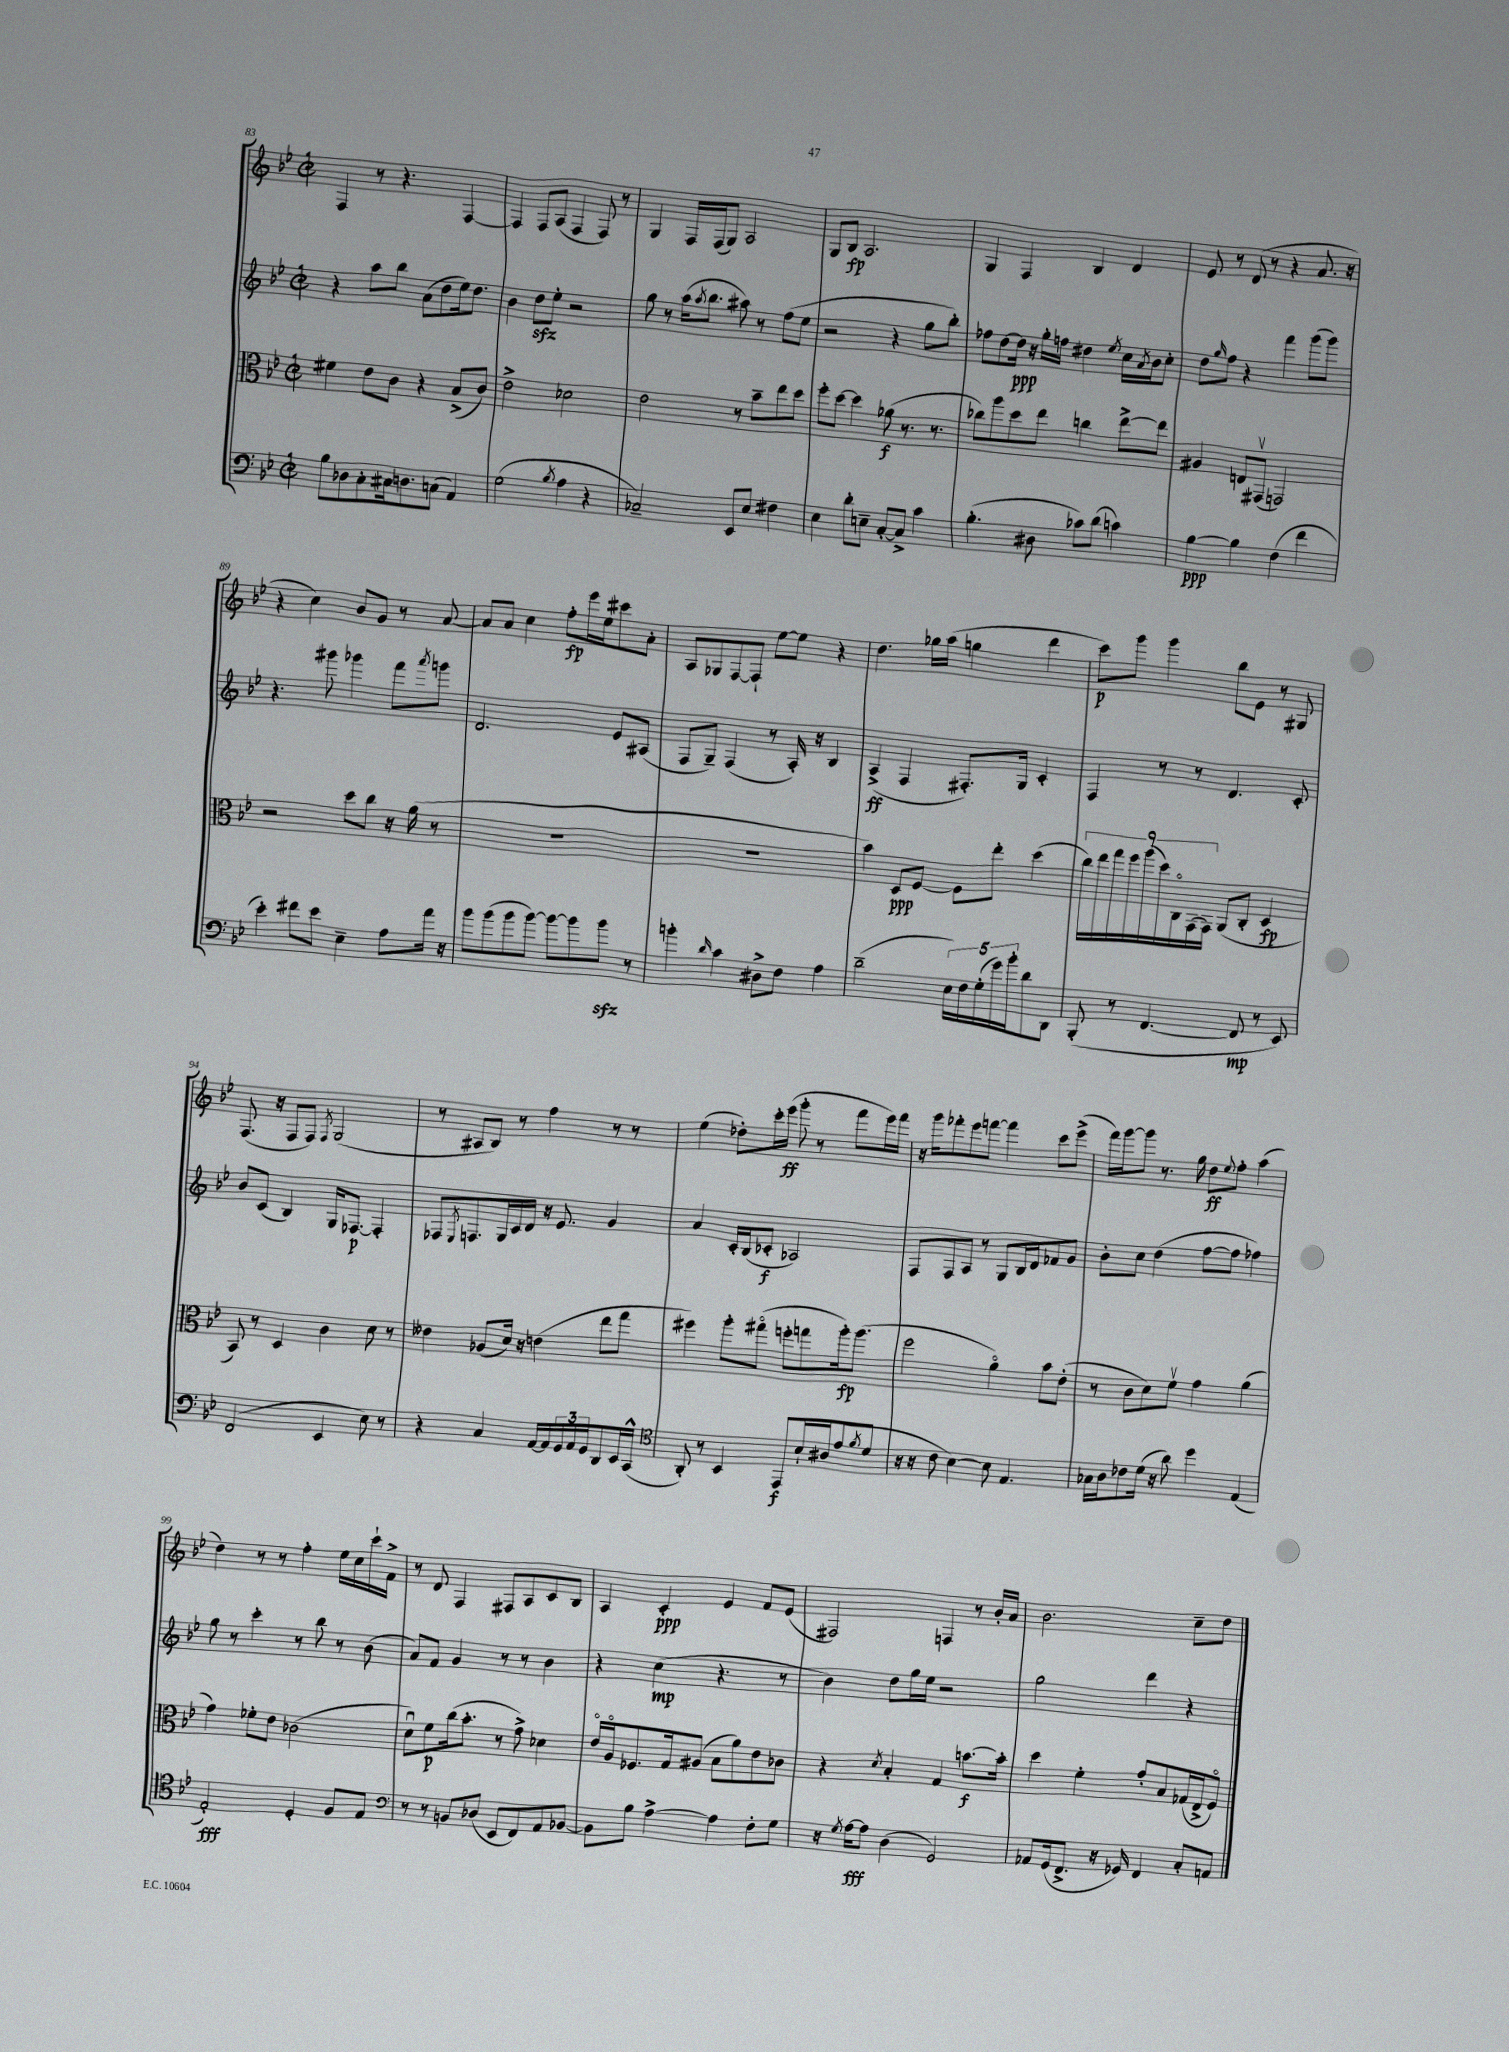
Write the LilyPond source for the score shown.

<<
\new StaffGroup <<
\new Staff = "s0" {
    \clef treble \key bes \major \defaultTimeSignature \time 2/2
    f4 r8 r4. f4~ |
    f4 f8 a8( f4 f8) r8 |
    g4 f16 f16( g8) a2 |
    g8 bes8\fp a2. |
    g4 f4 bes4 d'4 |
    ees'8 r8 d'8( r8 r4 a'8. r16 |
    r4 c''4) bes'8 g'8 r8 a'8~ |
    a'8 a'8 c''4 f''8-.\fp ees'''16 ees''16 cis'''8 a'8-. |
    a8 ges8 f8~ f8-! ees''8~ ees''8 r4 |
    d''4. ges''16 a''16( g''4 d'''4 |
    c'''8\p) g'''8 g'''4 bes''8 ees'8 r8 gis8 |
    f8.( r16 f8 f8) \acciaccatura { f8 } g2( |
    r8 ais8 bes8) r8 f''4 r8 r8 |
    ees''4( des''8-.) c'''16-. ees'''16\ff( g'''8-. r8 f'''8 ees'''16) f'''16 |
    r16 g'''16 fes'''8-. ees'''8 f'''8~ f'''4 c'''8 ees'''8->( |
    f'''16) g'''16~ g'''8 r8. g''16 d''8\ff \appoggiatura { ees''8 } f''8-. a''4( |
    d''4) r8 r8 f''4-. ees''16 c''16 c'''16-! f'16-> |
    r8 d'8 f4 fis8 a8 c'8 bes8 |
    a4 c'4-.\ppp ees'4 f'8 ees'8( |
    fis2) f4 r8 bes'16-. a'16 |
    bes'2. c''8-- d''8 \bar "|." |
}
\new Staff = "s1" {
    \clef treble \key bes \major \defaultTimeSignature \time 2/2
    r4 a''8 bes''8 a'8( d''8 ees''16) d''8. |
    bes'4 d''8\sfz ees''8-. r2 |
    g''8 r8 a''16( \acciaccatura { a''8 } bes''8. ais''8) r8 f''8( ees''8 |
    r2 r4 g''8 bes''8-.) |
    fes''8 d''8~ d''16\ppp r16 g''16-. f''16 dis''4 \acciaccatura { ees''8 } c''16 \acciaccatura { a'8 } bes'16 c''8-. |
    d''8 \grace { g''16 } f''8 r4 f'''4 g'''8( g'''8) |
    r4. gis'''8 ges'''4 f'''8 \acciaccatura { a'''8 } g'''8 |
    d'2. ees'8 ais8( |
    f8 g8--) f4( r8 a16-.) r16 bes4 |
    a4->\ff( f4 fis8.-.) g16 c'4-. |
    f4 r8 r8 d'4. c'8-. |
    bes'8 c'8( bes4) g16 fes8.~\p fes4-. |
    fes8 \acciaccatura { ees8 } f8. g16 c'16 d'16 r16 ees'8. g'4 |
    a'4 c'16-. bes16( ces'8-.\f aes2) |
    f8 f8 a8 r8 g8 bes16 d'16 fes'8 g'8 |
    bes'8-. c''8 d''4( f''8~ f''8 fes''4) |
    g''8 r8 c'''4-. r8 bes''8 r8 bes'8( |
    a'8) f'8 g'4 r8 r8 bes'4 |
    r4 c''4\mp( r4. r8 |
    bes'4) d''8 g''16 ees''16 r2 |
    g''2 d'''4 r4 \bar "|." |
}
\new Staff = "s2" {
    \clef alto \key bes \major \defaultTimeSignature \time 2/2
    fis'4 ees'8 c'8 r4 bes8->( c'8) |
    ees'2-> des'2 |
    ees'2 r8 bes'8-- ees''8 d''8 |
    f''8-. d''8~ d''4 aes'8\f( r8. r8. |
    ces''8) a''8 d''8 ees''8 c''4 ees''8~-> ees''8 |
    ais4 e8 gis,8\upbow( g,2) |
    r2 d''8 c''8 r16 a'16( r8 |
    R1 |
    R1 |
    bes'4) d8\ppp f8~ f8 ees''8-. d''4( |
    \tuplet 9/8 { c''16) ees''16 g''16 f''16 a''16( d''16) c16\flageolet g,16( g,16) } a,8( c8-. d4\fp |
    bes,8) r8 d4 c'4 d'8 r8 |
    eeses'4 aes8( d'16) r16 e'4( ees''8 g''8 |
    fis''4) a''8-. gis''8\flageolet( f''8-. g''8 a''16-.\fp) a''8.( |
    f''2 a'4\flageolet) bes'8 ees'8-.( |
    r8 c'8 d'8) f'8\upbow g'4 a'4( |
    g'4) fes'8-. ees'8 ces'2( |
    d'8\downbow) f'8\p c''16( bes'8.-. r8 g'8->) des'4 |
    ees'16\flageolet a16\flageolet fes8. g16 ais8( bes8 a'8) ees'8 ces'8 |
    r4 \acciaccatura { d'8 } bes4-. g4 b'8.~\f b'16-. |
    d''4 f'4-. g'8-. bes8 ges16( ees16-> f8\flageolet) \bar "|." |
}
\new Staff = "s3" {
    \clef bass \key bes \major \defaultTimeSignature \time 2/2
    bes8 des8 c8-. cis16 d8. c8( a,4) |
    g2( \acciaccatura { bes8 } a4 r4 |
    ces2--) ees,8 ees8 fis4 |
    ees4 d'8-. e8-- c8~-. c8-> c'4 |
    bes4.-.( dis8 ces'8) d'8( c'4) |
    bes4~\ppp bes4 f4( f'4 |
    ees'4-.) fis'8 ees'8 ees4-- a8 a'16 r16 |
    bes'8 bes'8( bes'8 bes'8~) bes'8~ bes'8 bes'8\sfz r8 |
    b'4-. \grace { d'16 } c'4 dis8-> f8 a4 |
    d'2--( \tuplet 5/4 { ees16) f16 g16-.( g'16) bes'16-. } d'8 d,8 |
    bes,,8-.( r8 f,4.~ f,8\mp r8 ees,8) |
    f,2( ees,4 ees8) r8 |
    r4 c4 a,16~ a,16 \tuplet 3/2 { g,16 a,16 g,16 } d,8 ees,16 c,16-^( |
    \clef tenor a,8-.) r8 bes,4 ees,8\f bes16-! ais16 ees'8( \acciaccatura { f'8 } d'8 |
    r16 r16 c'8 bes4~) bes8 ees4. |
    ges16 a16 ces'8 d'16( r16 a'8) d''4 ees4( |
    ees2-.\fff) d4-. f8 ees8 |
    \clef bass r8 r8 b,8 des8( ees,8 f,8) a,8 bes,8~ |
    bes,8 bes8 a4~-> a4 f8-. g8 |
    r16 \acciaccatura { g8 } a16~\fff a8 d4( g,2) |
    aes,8 g,16( f,8.-> r16 ges,16) f,4 c8-. a,8 \bar "|." |
}
>>
>>
\layout { \context { \Score currentBarNumber = #83 } }
